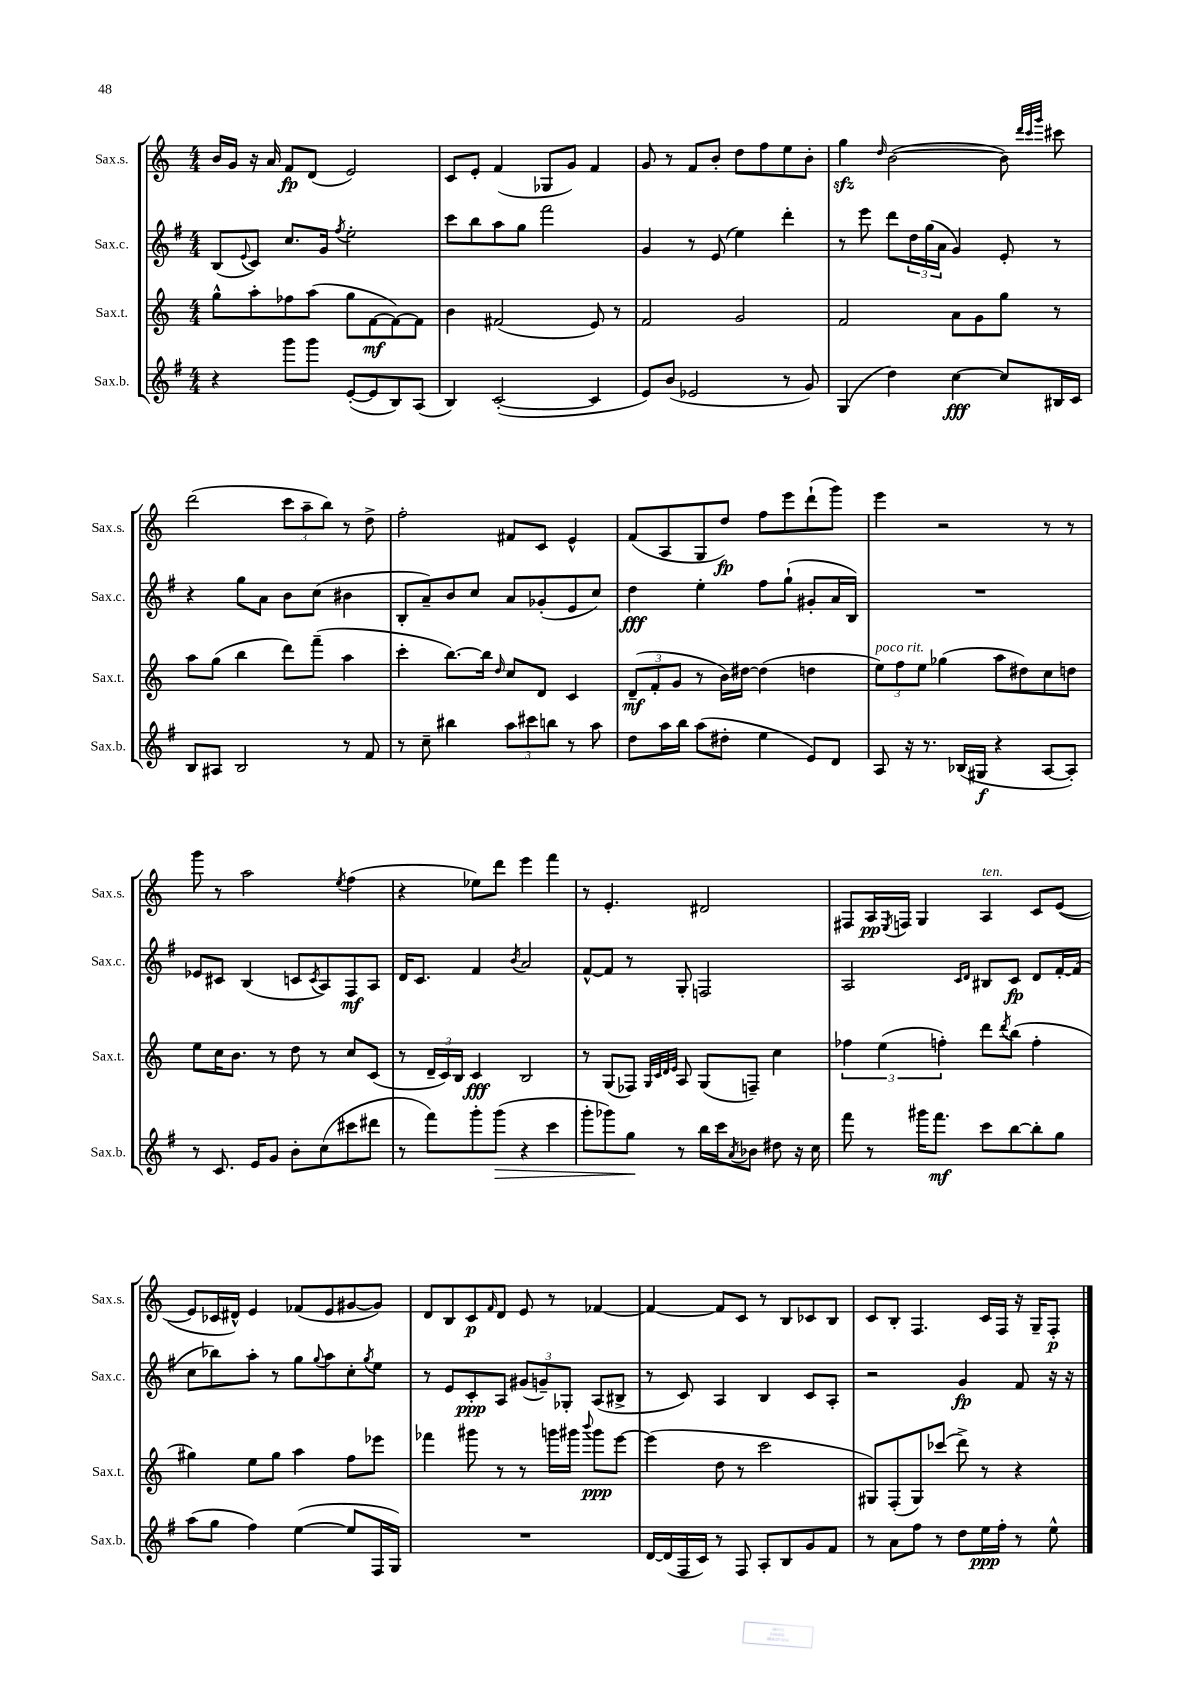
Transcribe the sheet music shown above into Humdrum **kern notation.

**kern	**dynam	**kern	**dynam	**kern	**dynam	**kern	**dynam
*part4	*part4	*part3	*part3	*part2	*part2	*part1	*part1
*staff4	*staff4	*staff3	*staff3	*staff2	*staff2	*staff1	*staff1
*I"Sax.b.	*	*I"Sax.t.	*	*I"Sax.c.	*	*I"Sax.s.	*
*I'Sax.b.	*	*I'Sax.t.	*	*I'Sax.c.	*	*I'Sax.s.	*
*clefG2	*	*clefG2	*	*clefG2	*	*clefG2	*
*k[f#]	*	*k[]	*	*k[f#]	*	*k[]	*
*M4/4	*	*M4/4	*	*M4/4	*	*M4/4	*
=80	=80	=80	=80	=80	=80	=80	=80
4r	.	8gg^^\L	.	(8B/L	.	16b/LL	.
.	.	.	.	.	.	16g/JJ	.
.	.	.	.	8qqe/	.	.	.
.	.	8aa'\	.	8c/J)	.	16r	.
.	.	.	.	.	.	16a/	.
8ggg\L	.	8ff-X\	.	8.cc/L	.	8f/L	fp
8ggg\J	.	(8aa\J	.	.	.	(8d/J	.
.	.	.	.	16g/Jk	.	.	.
.	.	.	.	8qff#/	.	.	.
([8e'/L	.	8gg\L	.	2ee'\	.	2e/)	.
8e/]	.	[8f\	mf	.	.	.	.
8B/)	.	8f\_)	.	.	.	.	.
(8A/J	.	8f\J]	.	.	.	.	.
=81	=81	=81	=81	=81	=81	=81	=81
4B/)	.	4b\	.	8ccc\L	.	8c/L	.
.	.	.	.	8bb\	.	8e'/J	.
([2c'/	.	(2f#X/	.	8aa\	.	(4f/	.
.	.	.	.	8gg\J	.	.	.
.	.	.	.	2fff#\	.	8G-X/L	.
.	.	.	.	.	.	8g/J)	.
4c/]	.	8e/)	.	.	.	4f/	.
.	.	8r	.	.	.	.	.
=82	=82	=82	=82	=82	=82	=82	=82
8e/L)	.	2f/	.	4g/	.	8g/	.
(8b/J	.	.	.	.	.	8r	.
2e-X/	.	.	.	8r	.	8f/L	.
.	.	.	.	(8e/	.	8b'/J	.
.	.	2g/	.	4ee\)	.	8dd\L	.
.	.	.	.	.	.	8ff\	.
8r	.	.	.	4ddd'\	.	8ee\	.
8g/)	.	.	.	.	.	8b'\J	.
=83	=83	=83	=83	=83	=83	=83	=83
(4G/	.	2f/	.	8r	.	4ggzz\	.
.	.	.	.	8eee\	.	.	.
.	.	.	.	.	.	16qqdd/	.
4dd\)	.	.	.	8ddd\L	.	([2b\	.
.	.	.	.	24dd\L	.	.	.
.	.	.	.	(24gg\	.	.	.
.	.	.	.	24a\JJ	.	.	.
[4cc\	fff	8a\L	.	4g/)	.	.	.
.	.	8g\	.	.	.	.	.
8cc/L]	.	8gg\J	.	8e'/	.	8b\])	.
.	.	.	.	.	.	32qqddd/LLL	.
.	.	.	.	.	.	32qqccc/	.
.	.	.	.	.	.	32qqggg/JJJ	.
16B#X/L	.	8r	.	8r	.	8ccc#X\	.
16c/JJ	.	.	.	.	.	.	.
!!LO:LB:g=z
=84	=84	=84	=84	=84	=84	=84	=84
8B/L	.	8aa\L	.	4r	.	(2ddd\	.
8A#X/J	.	(8gg\J	.	.	.	.	.
2B/	.	4bb\	.	8gg\L	.	.	.
.	.	.	.	8a\J	.	.	.
.	.	8ddd\L)	.	8b\L	.	12ccc\L	.
.	.	.	.	.	.	12aa~\	.
.	.	(8fff~\J	.	(8cc\J	.	.	.
.	.	.	.	.	.	12bb\J)	.
8r	.	4aa\	.	4b#X\	.	8r	.
8f#/	.	.	.	.	.	8dd^\	.
=85	=85	=85	=85	=85	=85	=85	=85
8r	.	4ccc'\	.	8B'/L	.	2ff'\	.
8cc~\	.	.	.	8a~/)	.	.	.
4bb#X\	.	[8.bb\L)	.	8b/	.	.	.
.	.	.	.	8cc/J	.	.	.
.	.	16bb\Jk]	.	.	.	.	.
.	.	16qqdd/	.	.	.	.	.
12aa\L	.	8cc/L	.	8a/L	.	8f#X/L	.
12ccc#X\	.	.	.	.	.	.	.
.	.	8d/J	.	(8g-X'/	.	8c/J	.
12bbn\J	.	.	.	.	.	.	.
8r	.	4c/	.	8e/	.	4e^^/	.
8aa\	.	.	.	8cc/J)	.	.	.
=86	=86	=86	=86	=86	=86	=86	=86
8dd\L	.	(12d~/L	mf	4dd\	fff	(8f/L	.
.	.	12f'/	.	.	.	.	.
16aa\L	.	.	.	.	.	8A/	.
.	.	12g/J	.	.	.	.	.
16bb\JJ	.	.	.	.	.	.	.
(8aa\L	.	8r	.	4ee'\	.	8G/	.
8dd#X'\J	.	16b\LL)	.	.	.	8dd/J)	fp
.	.	[16dd#X\JJ	.	.	.	.	.
4ee\	.	(4dd#\]	.	8ff#\L	.	8ff\L	.
.	.	.	.	(8gg`\J	.	8eee\	.
8e/L)	.	4ddn\	.	8g#X'/L	.	(8ddd`\	.
8d/J	.	.	.	16a/L	.	8ggg\J)	.
.	.	.	.	16B/JJ)	.	.	.
=87	=87	=87	=87	=87	=87	=87	=87
!	!	!LO:TX:a:i:t=poco rit.	!	!	!	!	!
8A/	.	12ee\L)	.	1r	.	4eee\	.
.	.	12ff\	.	.	.	.	.
16r	.	.	.	.	.	.	.
.	.	12ee\J	.	.	.	.	.
8.r	.	.	.	.	.	.	.
.	.	(4gg-X\	.	.	.	2r	.
(16B-X/LL	.	.	.	.	.	.	.
16G#X/JJ	f	.	.	.	.	.	.
4r	.	8aa\L	.	.	.	.	.
.	.	8dd#X\)	.	.	.	.	.
[8A/L	.	8cc\	.	.	.	8r	.
8A'/J])	.	8ddn\J	.	.	.	8r	.
!!LO:LB:g=z
=88	=88	=88	=88	=88	=88	=88	=88
8r	.	8ee\L	.	8e-X/L	.	8ggg\	.
8.c/	.	16cc\K	.	8c#X/J	.	8r	.
.	.	8.b\J	.	.	.	.	.
.	.	.	.	(4B/	.	2aa\	.
16e/KL	.	.	.	.	.	.	.
8g/J	.	8r	.	.	.	.	.
8b'\L	.	8dd\	.	8cn/L	.	.	.
.	.	.	.	8qc/	.	.	.
(8cc\	.	8r	.	8A/)	.	.	.
.	.	.	.	.	.	8qee/	.
8ccc#X\	.	8cc/L	.	8F#/	mf	(4ff\	.
8ddd#X\J	.	(8c/J	.	8A/J	.	.	.
=89	=89	=89	=89	=89	=89	=89	=89
8r	.	8r	.	16d/KL	.	4r	.
.	.	.	.	8.c/J	.	.	.
8fff#\L)	.	24d~/LL	.	.	.	.	.
.	.	24c/)	.	.	.	.	.
.	.	24B/JJ	.	.	.	.	.
8ggg'\	.	4c/	fff	4f#/	.	8ee-X\L)	.
!	!LO:HP:b	!	!	!	!	!	!
(8ggg\J	>	.	.	.	.	8ddd\J	.
.	.	.	.	8qb/	.	.	.
4r	.	2B/	.	2a/	.	4eee\	.
4ccc\	.	.	.	.	.	4fff\	.
=90	=90	=90	=90	=90	=90	=90	=90
8ggg'\L	.	8r	.	[8f#^^/L	.	8r	.
8ggg-X\)	.	(8G/L	.	8f#/J]	.	4.e'/	.
8gg\J	.	8F-X/J)	.	8r	.	.	.
.	.	32qqG/LLL	.	.	.	.	.
.	.	32qqc/	.	.	.	.	.
.	.	32qqd/	.	.	.	.	.
.	.	32qqe/JJJ	.	.	.	.	.
8r	]	8A/	.	8G'/	.	.	.
16bb\LL	.	(8G/L	.	2Fn/	.	2d#X/	.
16ccc\J	.	.	.	.	.	.	.
8qa/	.	.	.	.	.	.	.
8b-X\J	.	8Fn~/J)	.	.	.	.	.
8dd#X\	.	4cc\	.	.	.	.	.
16r	.	.	.	.	.	.	.
16cc\	.	.	.	.	.	.	.
=91	=91	=91	=91	=91	=91	=91	=91
8fff#\	.	6ff-X\	.	2A/	.	8F#X/L	.
8r	.	.	.	.	.	16A/L	pp
.	.	(6ee\	.	.	.	.	.
.	.	.	.	.	.	8qE/	.
.	.	.	.	.	.	16Fn/JJ	.
16ggg#X\KL	.	.	.	.	.	4G/	.
8.fff#\J	mf	.	.	.	.	.	.
.	.	6ffn'\)	.	.	.	.	.
.	.	.	.	16qqc/LL	.	.	.
.	.	.	.	16qqd/JJ	.	.	.
!	!	!	!	!	!	!LO:TX:a:i:t=ten.	!
8ccc\L	.	8ddd\L	.	8B#X/L	.	4A/	.
.	.	8qddd/	.	.	.	.	.
[8bb\	.	(8bb\J	.	8c/J	fp	.	.
8bb'\]	.	4ff'\	.	8d/L	.	8c/L	.
8gg\J	.	.	.	[16f#'/L	.	([8e/J	.
.	.	.	.	(16f#/JJ]	.	.	.
!!LO:LB:g=z
=92	=92	=92	=92	=92	=92	=92	=92
(8aa\L	.	4gg#X\)	.	8cc\L	.	8e/L]	.
8gg\J	.	.	.	8bb-X\)	.	16c-X/L	.
.	.	.	.	.	.	16d#X^^/JJ)	.
4ff#\)	.	8ee\L	.	8aa'\J	.	4e/	.
.	.	8gg#\J	.	8r	.	.	.
([4ee\	.	4aa\	.	8gg\L	.	(8f-X/L	.
.	.	.	.	8qqgg/	.	.	.
.	.	.	.	8aa\	.	8e/	.
8ee/L]	.	8ff\L	.	8cc'\	.	[8g#X/	.
.	.	.	.	8qgg/	.	.	.
16F#/L	.	8eee-X\J	.	8ee\J	.	8g#/J])	.
16G/JJ)	.	.	.	.	.	.	.
=93	=93	=93	=93	=93	=93	=93	=93
1r	.	4fff-X\	.	8r	.	8d/L	.
.	.	.	.	8e/L	.	8B/	.
.	.	8ggg#X\	.	8c'/	ppp	8c/	p
.	.	.	.	.	.	16qqf/	.
.	.	8r	.	8A/J	.	8d/J	.
.	.	8r	.	(12g#X/L	.	8e/	.
.	.	.	.	12gn~/)	.	.	.
.	.	16gggn\LL	.	.	.	8r	.
.	.	.	.	12G-X'/J	.	.	.
.	.	16ggg#X\JJ	.	.	.	.	.
.	.	8qqbbb/	.	.	.	.	.
.	.	8ggg#\L	ppp	(8A/L	.	[4f-X/	.
.	.	[8eee\J	.	8B#X^/J	.	.	.
=94	=94	=94	=94	=94	=94	=94	=94
[16d/LL	.	(4eee\]	.	8r	.	4f-/_	.
(16d/]	.	.	.	.	.	.	.
16F#/	.	.	.	8c/)	.	.	.
16c/JJ)	.	.	.	.	.	.	.
8r	.	8dd\	.	4A/	.	8f-/L]	.
8F#/	.	8r	.	.	.	8c/J	.
8A'/L	.	2ccc\	.	4B/	.	8r	.
8B/	.	.	.	.	.	8B/L	.
8g/	.	.	.	8c/L	.	8c-X/	.
8f#/J	.	.	.	8A'/J	.	8B/J	.
=95	=95	=95	=95	=95	=95	=95	=95
8r	.	8G#X/L)	.	2r	.	8c/L	.
8a\L	.	(8F'/	.	.	.	8B'/J	.
8ff#\J	.	8G#/)	.	.	.	4.F/	.
8r	.	(8ccc-X/J	.	.	.	.	.
8dd\L	.	8ddd^\)	.	4g/	fp	.	.
16ee\L	ppp	8r	.	.	.	16c/LL	.
16ff#'\JJ	.	.	.	.	.	16F/JJ	.
8r	.	4r	.	8f#/	.	16r	.
.	.	.	.	.	.	16G~/KL	.
8ee^^\	.	.	.	16r	.	8F'/J	p
.	.	.	.	16r	.	.	.
==	==	==	==	==	==	==	==
*-	*-	*-	*-	*-	*-	*-	*-
